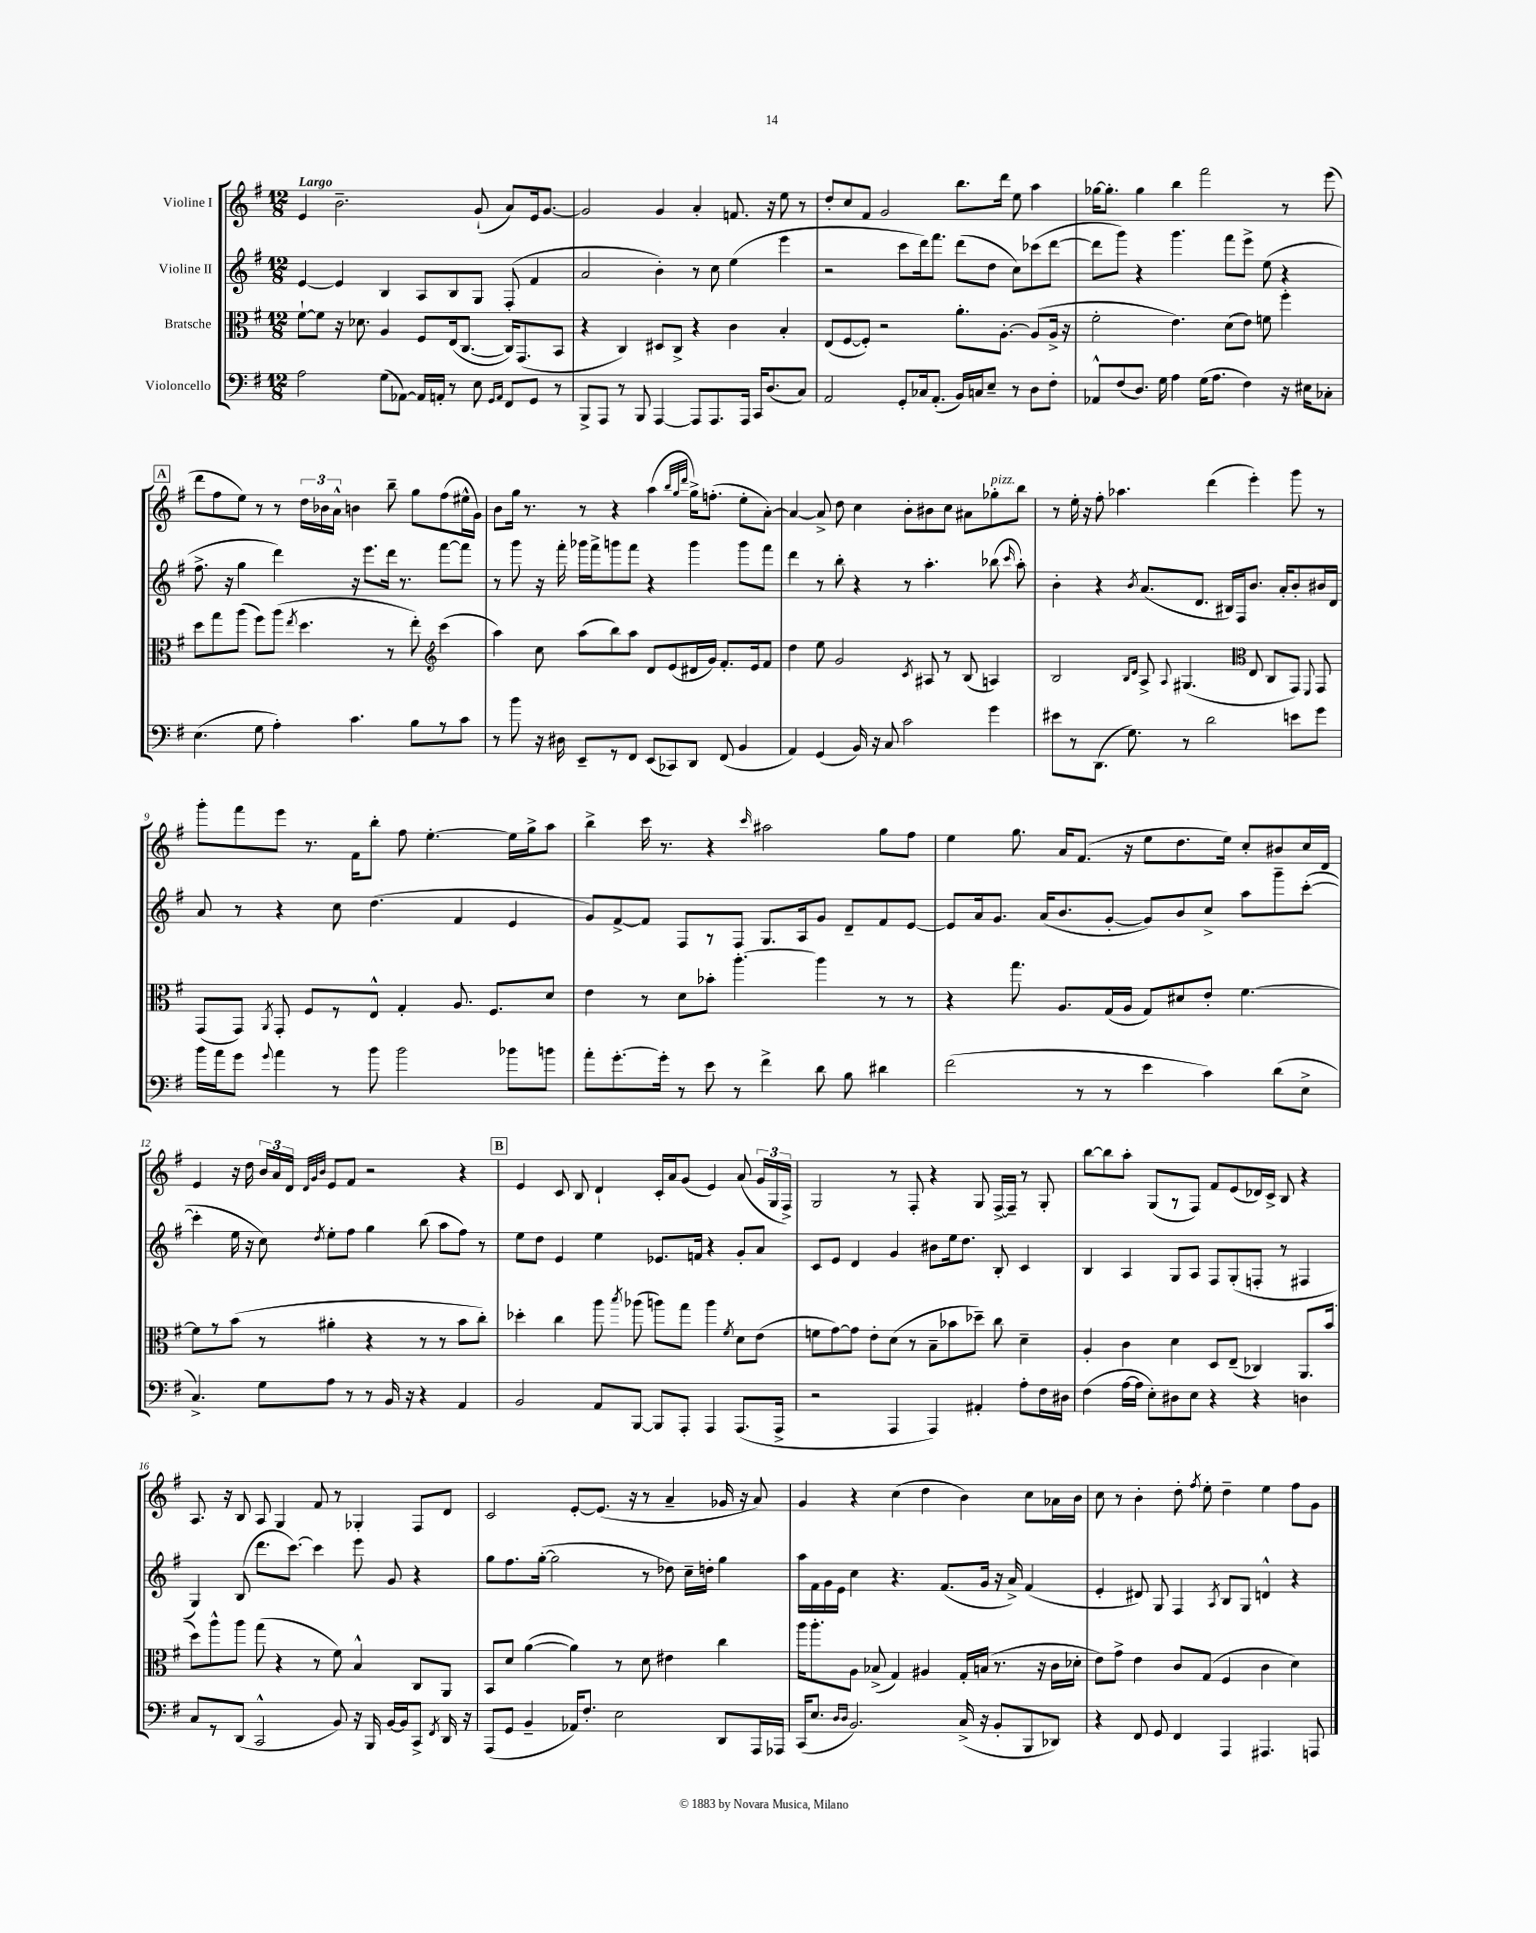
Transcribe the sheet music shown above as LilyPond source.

<<
\new StaffGroup <<
\new Staff = "s0" \with { instrumentName = "Violine I" } {
    \clef treble \key g \major \numericTimeSignature \time 12/8 \tempo "Largo"
    \autoBeamOff e'4 b'2.-- g'8-!( a'8[) e'16 g'8.]~ |
    g'2 g'4 a'4-. f'8. r16 e''8 r8 |
    d''8[-. c''8 fis'8] g'2 b''8.[ d'''16] e''8 a''4 |
    ges''16[~ ges''8.]-. ges''4 b''4 fis'''2 r8 e'''8( |
    \mark \markup { \box "A" } d'''8[ fis''8 e''8]) r8 r8 \tuplet 3/2 { d''16[ bes'16 a'16]-^ } b'4 b''8-- g''8[ fis''8( eis''16-^ g'16]) |
    b'8[ g''16] r8. r8 r4 a''4( \grace { b''32[ g''32 d'''32] } g''16[->) f''8.]-.( e''8[-. a'8]~-.) |
    a'4~ a'8-> d''8 c''4 b'8[-. bis'8 c''8] ais'8[ ges''8-.^\markup { \italic "pizz." } b''8] |
    r8 e''16-. r16 fis''8-. aes''4. d'''4( e'''4-.) g'''8 r8 |
    g'''8[-. fis'''8 e'''8] r8. fis'16[ b''8]-. fis''8 e''4.~-. e''16[ g''16-> a''8] |
    b''4-> c'''16 r8. r4 \grace { c'''16 } ais''2 g''8[ fis''8] |
    e''4 g''8. a'16[ fis'8.]( r16 e''8[ d''8. e''16]) c''8[-. bis'8 c''16 d'16] |
    e'4 r16 d''16 \tuplet 3/2 { b'16[ a'16 d'16] } \grace { d'32[ g'32 b'32] } e'8[ fis'8] r2 r4 |
    \mark \markup { \box "B" } e'4 c'8 b8 d'4-! c'16[-. a'16 g'8]( e'4) a'8( \tuplet 3/2 { g'16[ g16 fis16]->) } |
    g2 r8 fis8-. r4 g8 fis16[~-> fis16]-- r8 g8-. |
    b''8[~ b''8 a''8]-. g8[( r8 fis8]) fis'8[ e'8( des'16) c'16]-> b8 r4 |
    a8. r16 b8 a8 g4 fis'8 r8 ges4-. fis8[ d'8] |
    c'2 e'8[~-. e'8.]( r16 r8 a'4-- ges'16 r16 a'8) |
    g'4 r4 c''4( d''4 b'4) c''8[ aes'16 b'16] |
    c''8 r8 b'4-. d''8-. \acciaccatura { fis''8 } e''8-. d''4-- e''4 fis''8[ g'8] \bar "|." |
}
\new Staff = "s1" \with { instrumentName = "Violine II" } {
    \clef treble \key g \major \numericTimeSignature \time 12/8
    \autoBeamOff e'4~ e'4 b4 a8[ b8 g8] fis8-.( fis'4 |
    a'2 b'4-.) r8 c''8 e''4( e'''4 |
    r2 c'''8[ d'''16) fis'''8.] d'''8[( d''8] c''8[) ces'''8( d'''8]~ |
    d'''8[ g'''8]) r4 g'''4. fis'''8[ e'''8]-> e''8( r4 |
    \mark \markup { \box "A" } fis''8.-> r16 g''4 d'''4) r16 e'''8.[ d'''16] r8. fis'''8[~ fis'''8] |
    r8 g'''8 r16 fis'''16-. ges'''16[ fis'''16-> g'''8 fis'''8] r4 g'''4 g'''8[ fis'''8] |
    d'''4 r8 b''8-. r4 r8 a''4.-. bes''8( \grace { c'''16 } a''8-.) |
    b'4-. r4 \acciaccatura { b'8 } a'8.[( d'8.] bis16[) fis16 b'8.] a'16[-. b'8-. bis'16 d'16] |
    a'8 r8 r4 c''8 d''4.( fis'4 e'4 |
    g'8[) fis'8~-> fis'8] fis8[ r8 fis8] g8.[ a16 g'8] d'8[-- fis'8 e'8]~ |
    e'8[ a'16 g'8.] a'16[( b'8. g'8]~-. g'8[) b'8 c''8]-> a''8[ g'''8-- c'''8]~-.( |
    c'''4-. e''16 r16 c''8) \acciaccatura { d''8 } e''8[-. fis''8] g''4 b''8( a''8[ fis''8]) r8 |
    \mark \markup { \box "B" } e''8[ d''8] e'4 e''4 ees'8.[ f'16] r4 g'8[-. a'8] |
    c'8[ e'8] d'4 g'4 bis'8[ e''16 d''8.] b8-. c'4 |
    b4 a4 g8[ a8] fis8[ g8-.( f8]-. r8 fis4 |
    g4) b8( d'''8.[ c'''8.]~) c'''4 e'''8 g'8 r4 |
    g''8[ fis''8. g''16]~-.( g''2 r8 des''8) c''16[-- d''16]-. g''4 |
    a''16[ fis'16 g'16 e'16] c''4 r4. fis'8.[( g'16] r16 a'16->) fis'4( |
    e'4-. dis'8) g8 fis4 \acciaccatura { a8 } b8[ g8] d'4-^ r4 \bar "|." |
}
\new Staff = "s2" \with { instrumentName = "Bratsche" } {
    \clef alto \key g \major \numericTimeSignature \time 12/8
    \autoBeamOff fis'8[~-! fis'8] r16 des'8. a4 fis8[ e16( c8.]~ c16[) g,8.( b,8] |
    r4 c4) dis8[ c8]-> r4 c'4 b4-. |
    e8[( fis8~ fis8]-.) r2 a'8.[-. a8.]~-. a8[( a16]-> r16 |
    fis'2-. e'4.) d'8[( e'8]) f'8 fis''4-. |
    \mark \markup { \box "A" } d''8[ g''8 a''8]( fis''8[) a''8]( \acciaccatura { e''8 } d''4. r8 e''8-.) \clef treble c'''4( |
    a''4) c''8 a''8[( b''8) a''8] d'8[ e'8( dis'16 g'16]) fis'8.[-. e'16 fis'8] |
    d''4 e''8 g'2 \acciaccatura { c'8 } ais8 r8 b8( a4) |
    b2 \grace { b16[ d'16] } a8-> \appoggiatura { a8 } gis4.( \clef alto e8 c8[ g,8]) \appoggiatura { fis,8 } g,8 |
    g,8[( g,8]) \acciaccatura { a,8 } g,8-. fis8[ r8 e8]-^ g4-. a8. fis8.[ d'8] |
    e'4 r8 d'8[ bes'8]-. a''4.~-. a''4 r8 r8 |
    r4 g''8. a8.[ g16( a16] g8[) dis'8 e'8]-. fis'4.~ |
    fis'8[ r8 b'8]( r8 ais'4-. r4 r8 r8 b'8[ c''8]-.) |
    \mark \markup { \box "B" } des''4-. c''4 a''8 \acciaccatura { b''8 } aes''8( a''8[) g''8] a''4 \acciaccatura { fis'8 } d'8[ e'8]( |
    f'8[ g'8~) g'8] e'8[-. d'8]( r8 b8[-- bes'8 des''8]--) c''8 d'4-- |
    a4-. c'4 d'4 d8[ e8]--( ces4) a,8.[ b'16]( |
    d''8[) a''8-^ a''8] g''8( r4 r8 fis'8) b4-^ c8[ a,8] |
    b,8[ d'8] a'4~( a'4) r8 d'8 eis'4 c''4 |
    a''16[ a''8.-. a8] bes8->( g4) ais4 g16[-. b16]( r8. r16 c'16[ des'16]-. |
    e'8[) g'8]-> e'4 c'8[ g8]( fis4 c'4 d'4) \bar "|." |
}
\new Staff = "s3" \with { instrumentName = "Violoncello" } {
    \clef bass \key g \major \numericTimeSignature \time 12/8
    \autoBeamOff a2 g8[( aes,8]~) aes,16[ a,16]-. r8 e8 \grace { g,16[ a,16] } fis,8[ g,8] r8 |
    b,,8[-> a,,8] r8 b,,8 a,,4~ a,,8[ a,,8. a,,16] c,16[ d8.( c8]) |
    a,2 g,8[-. ces16 a,8.]-.( b,16[) c16 e8]-- r8 d8[ fis8]-. |
    aes,8[-^ fis8( d8.]) g16 a4 g16[( a8.] fis4) r16 eis16[ ces8]-. |
    \mark \markup { \box "A" } e4.( g8 a4-.) c'4. b8[ r8 c'8] |
    r8 b'8 r16 dis16 e,8[-- r8 fis,8] e,8[( ces,8) d,8] fis,8( b,4 |
    a,4) g,4( b,16) r16 c8 c'2 g'4 |
    eis'8[ r8 d,8.]( g8.) r8 d'2 e'8[ g'8] |
    b'16[ a'16 g'8] \appoggiatura { g'8 } a'4 r8 b'8 b'2 bes'8[ b'8] |
    a'8[-. g'8.~-. g'16]-. r8 e'8 r8 fis'4-> d'8 b8 dis'4 |
    fis'2( r8 r8 e'4 c'4) d'8[( e8]-> |
    c4.->) g8[ a8] r8 r8 b,16 r16 r4 a,4 |
    \mark \markup { \box "B" } b,2 a,8[ b,,8]~ b,,8[ a,,8]-. a,,4 a,,8.[( a,,16]-> |
    r2 a,,4 a,,4) ais,4-. a8[-. fis16 dis16] |
    fis4( a16[~ a16] e8[-.) dis8 e8] r4 r4 d4 |
    c8[ r8 d,8]( c,2-^ b,8) r16 b,,16 b,16[~ b,16 c,8]-> \acciaccatura { fis,8 } d,16 r16 |
    a,,8[( g,8] b,4-- aes,16[) fis8.]-. e2 d,8[ a,,16 aes,,16] |
    c,16[( e8.] \grace { d16[ d16] } b,2.) c16->( r16 b,8[-. b,,8 des,8]) |
    r4 fis,8 g,8 fis,4 a,,4 ais,,4. a,,8 \bar "|." |
}
>>
>>
